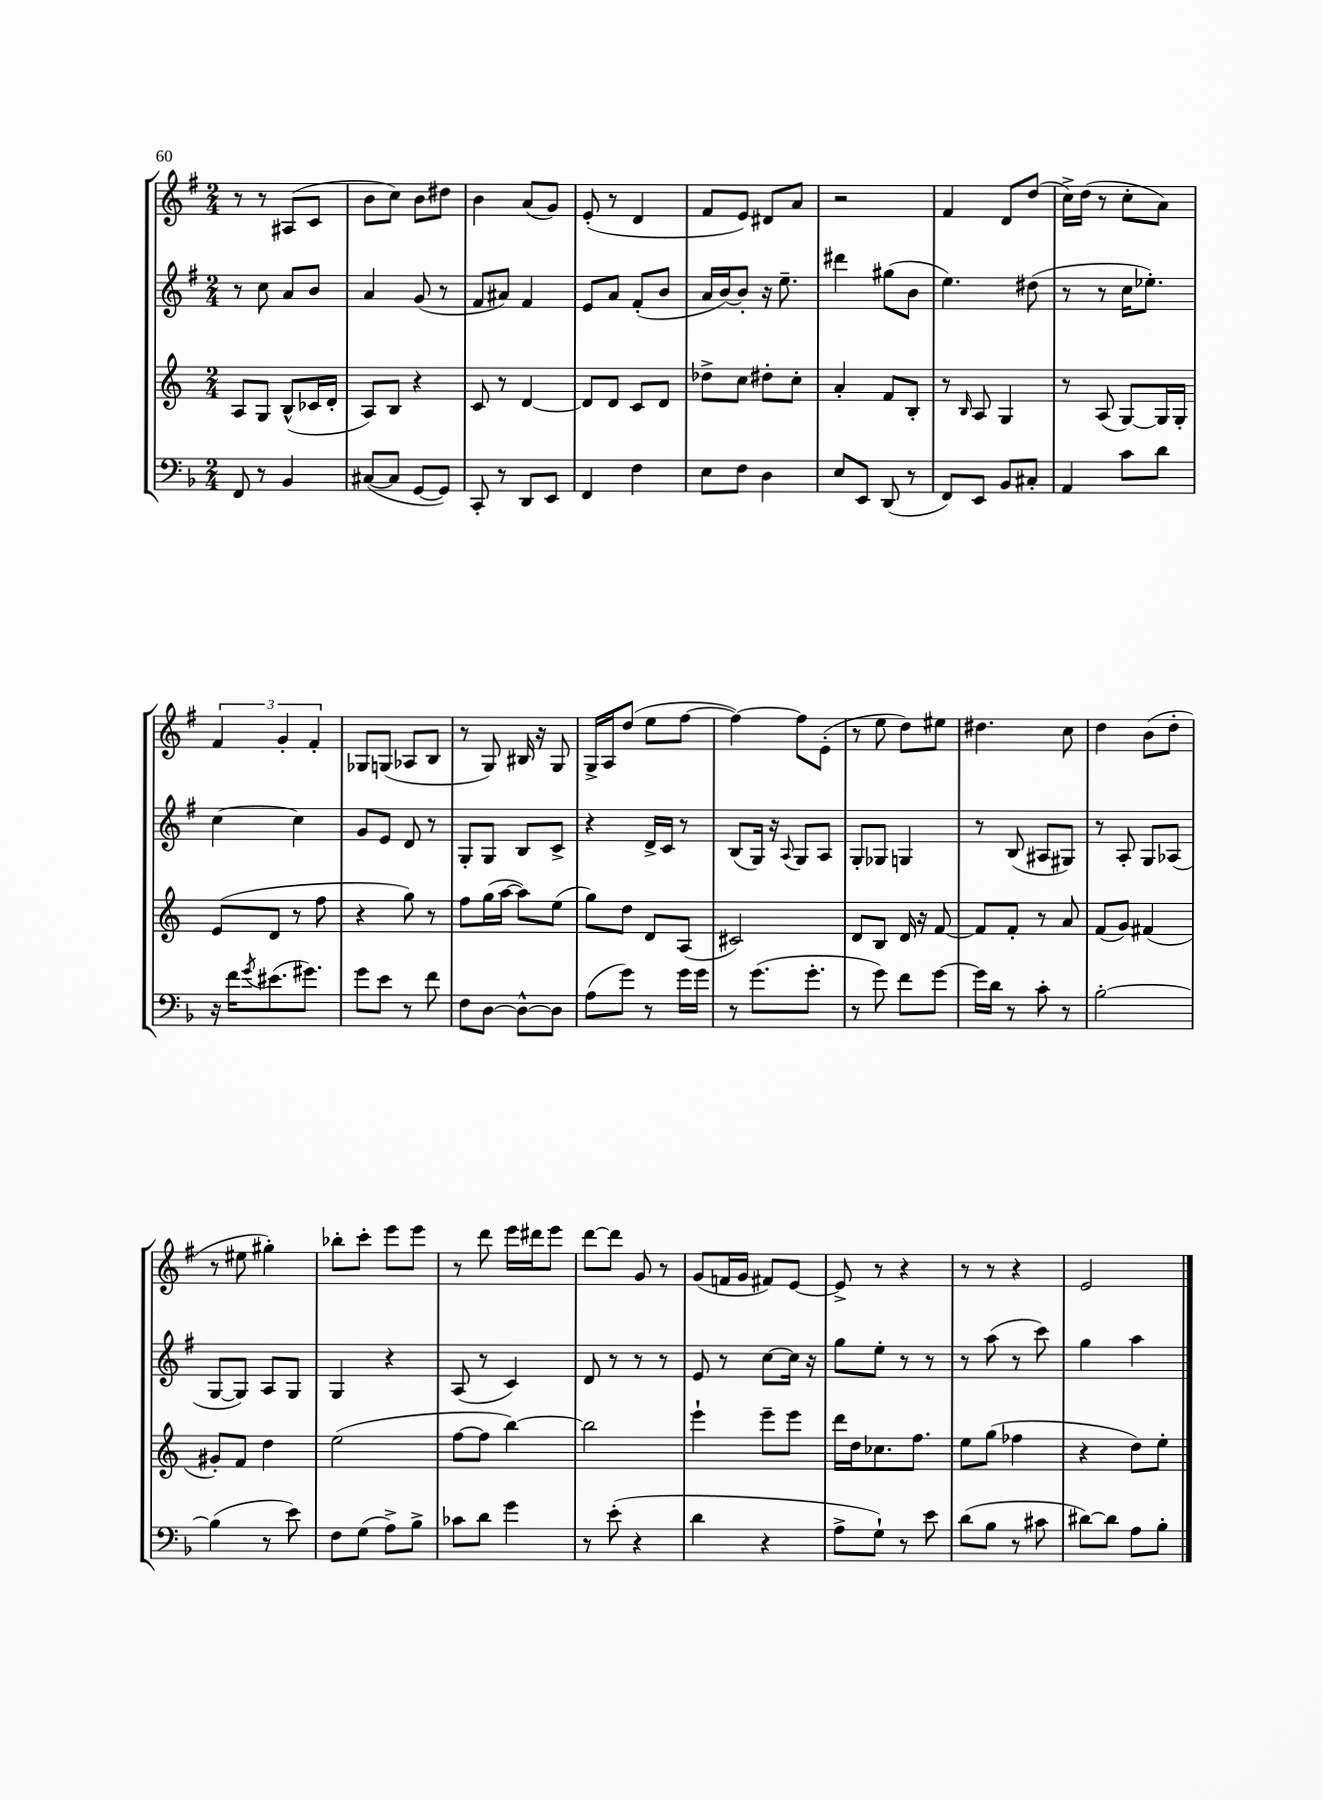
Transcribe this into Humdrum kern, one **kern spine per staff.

**kern	**kern	**kern	**kern
*part4	*part3	*part2	*part1
*staff4	*staff3	*staff2	*staff1
*clefF4	*clefG2	*clefG2	*clefG2
*k[b-]	*k[]	*k[f#]	*k[f#]
*M2/4	*M2/4	*M2/4	*M2/4
=20	=20	=20	=20
8FF/	8A/L	8r	8r
8r	8G/J	8cc\	8r
4BB-/	(8B^^/L	8a/L	(8A#X/L
.	16c-X/L	8b/J	8c/J
.	16d'/JJ	.	.
=21	=21	=21	=21
([8C#X/L	8A/L)	4a/	8b\L
8C#/J]	8B/J	.	8cc\J)
[8GG/L	4r	(8g/	8b\L
8GG/J])	.	8r	8dd#X\J
=22	=22	=22	=22
8CC'/	8c/	8f#/L	4b\
8r	8r	8a#X/J)	.
8DD/L	[4d/	4f#/	(8a/L
8EE/J	.	.	8g/J)
=23	=23	=23	=23
4FF/	8d/L]	8e/L	(8e'/
.	8d/J	8a/J	8r
4F\	8c/L	(8f#'/L	4d/
.	8d/J	8b/J	.
=24	=24	=24	=24
8E\L	8dd-X^\L	16a/LL	8f#/L
.	.	[16b/J)	.
8F\J	8cc\J	8b'/J]	8e/J)
4D\	8dd#X'\L	16r	8d#X/L
.	.	8.ee~\	.
.	8cc'\J	.	8a/J
=25	=25	=25	=25
8E/L	4a'/	4ddd#X\	2r
8EE/J	.	.	.
(8DD/	8f/L	(8gg#X\L	.
8r	8B'/J	8b\J	.
=26	=26	=26	=26
8FF/L)	8r	4.ee\)	4f#/
.	16qqB/	.	.
8EE/J	8A/	.	.
8BB-/L	4G/	.	8d/L
8C#X'/J	.	(8dd#X\	(8dd/J
=27	=27	=27	=27
4AA/	8r	8r	16cc^\LL)
.	.	.	(16dd\JJ
.	(8A/	8r	8r
8c\L	[8G/L)	16cc\KL	8cc'\L
.	.	8.ee-X'\J)	.
8d\J	16G/L]	.	8a\J)
.	16G'/JJ	.	.
!!LO:LB:g=z
=28	=28	=28	=28
16r	(8e/L	[4cc\	6f#/
16f\KL	.	.	.
8qg/	.	.	.
(8.e#X\	8d/J	.	.
.	.	.	6g'/
.	8r	4cc\]	.
8.g#X\J)	.	.	.
.	.	.	6f#'/
.	8ff\	.	.
=29	=29	=29	=29
8g\L	4r	8g/L	8G-X/L
8e\J	.	8e/J	(8Gn/J
8r	8gg\)	8d/	8A-X/L
8f\	8r	8r	8B/J
=30	=30	=30	=30
8F\L	8ff\L	8G'/L	8r
[8D\J	(16gg\L	8G/J	8G/)
.	[16aa\JJ	.	.
8D^^\L_	8aa\L])	8B/L	16B#X/
.	.	.	16r
8D\J]	(8ee\J	8c^/J	8G/
=31	=31	=31	=31
(8A\L	8gg\L)	4r	16G^/LL
.	.	.	16A/J
8g\J)	8dd\J	.	(8dd/J
8r	8d/L	16d^/LL	8ee\L
.	.	16c/JJ	.
16g\LL	(8A/J	8r	[8ff#\J
16g\JJ	.	.	.
=32	=32	=32	=32
8r	2c#X/)	(8B/L	4ff#\_)
(8.g\L	.	16G/Jk)	.
.	.	16r	.
.	.	8qqA/	.
.	.	8G/L	8ff#\L]
8.g'\J	.	.	.
.	.	8A/J	(8e'\J
=33	=33	=33	=33
8r	8d/L	8G'/L	8r
8g\)	8B/J	8G-X/J	8ee\
8f\L	16d/	4Gn/	8dd\L)
.	16r	.	.
[8g\J	[8f/	.	8ee#X\J
=34	=34	=34	=34
16g\LL]	8f/L]	8r	4.dd#X\
16d\JJ	.	.	.
8r	8f'/J	(8B/	.
8c'\	8r	8A#X/L	.
8r	8a/	8G#X/J)	8cc\
=35	=35	=35	=35
[2B-'\	(8f/L	8r	4dd\
.	8g/J)	8A'/	.
.	(4f#X/	8G/L	(8b\L
.	.	(8A-X/J	8dd'\J
!!LO:LB:g=z
=36	=36	=36	=36
(4B-\]	8g#X'/L)	[8G/L	8r
.	8f/J	8G/J])	8ee#X\
8r	4dd\	8A/L	4gg#X'\)
8e\)	.	8G/J	.
=37	=37	=37	=37
8F\L	(2ee\	4G/	8bb-X'\L
(8G\J	.	.	8ccc'\J
8A^\L)	.	4r	8eee\L
8B-^\J	.	.	8eee\J
=38	=38	=38	=38
8c-X\L	[8ff\L	(8A/	8r
8d\J	8ff\J]	8r	8ddd\
4g\	[4bb\)	4c/)	16eee\LL
.	.	.	16ddd#X\J
.	.	.	8eee\J
=39	=39	=39	=39
8r	2bb\]	8d/	[8ddd\L
(8e'\	.	8r	8ddd\J]
4r	.	8r	8g/
.	.	8r	8r
=40	=40	=40	=40
4d\	4eee`\	8e/	(8g/L
.	.	8r	16fn/L
.	.	.	16g/JJ
4r	8eee~\L	[8cc\L	8f#X/L)
.	8eee\J	16cc\Jk]	[8e/J
.	.	16r	.
=41	=41	=41	=41
8A^\L	16ddd\LL	8gg\L	8e^/]
.	16dd\J	.	.
8G`\J)	8.cc-X\	8ee'\J	8r
8r	.	8r	4r
.	8.ff\J	.	.
8e\	.	8r	.
=42	=42	=42	=42
(8d\L	8ee\L	8r	8r
8B-\J	(8gg\J	(8aa\	8r
8r	4ff-X\	8r	4r
8c#X\	.	8ccc\)	.
=43	=43	=43	=43
[8d#X\L)	4r	4gg\	2e/
8d#\J]	.	.	.
8A\L	8dd\L)	4aa\	.
8B-'\J	8ee'\J	.	.
==	==	==	==
*-	*-	*-	*-
